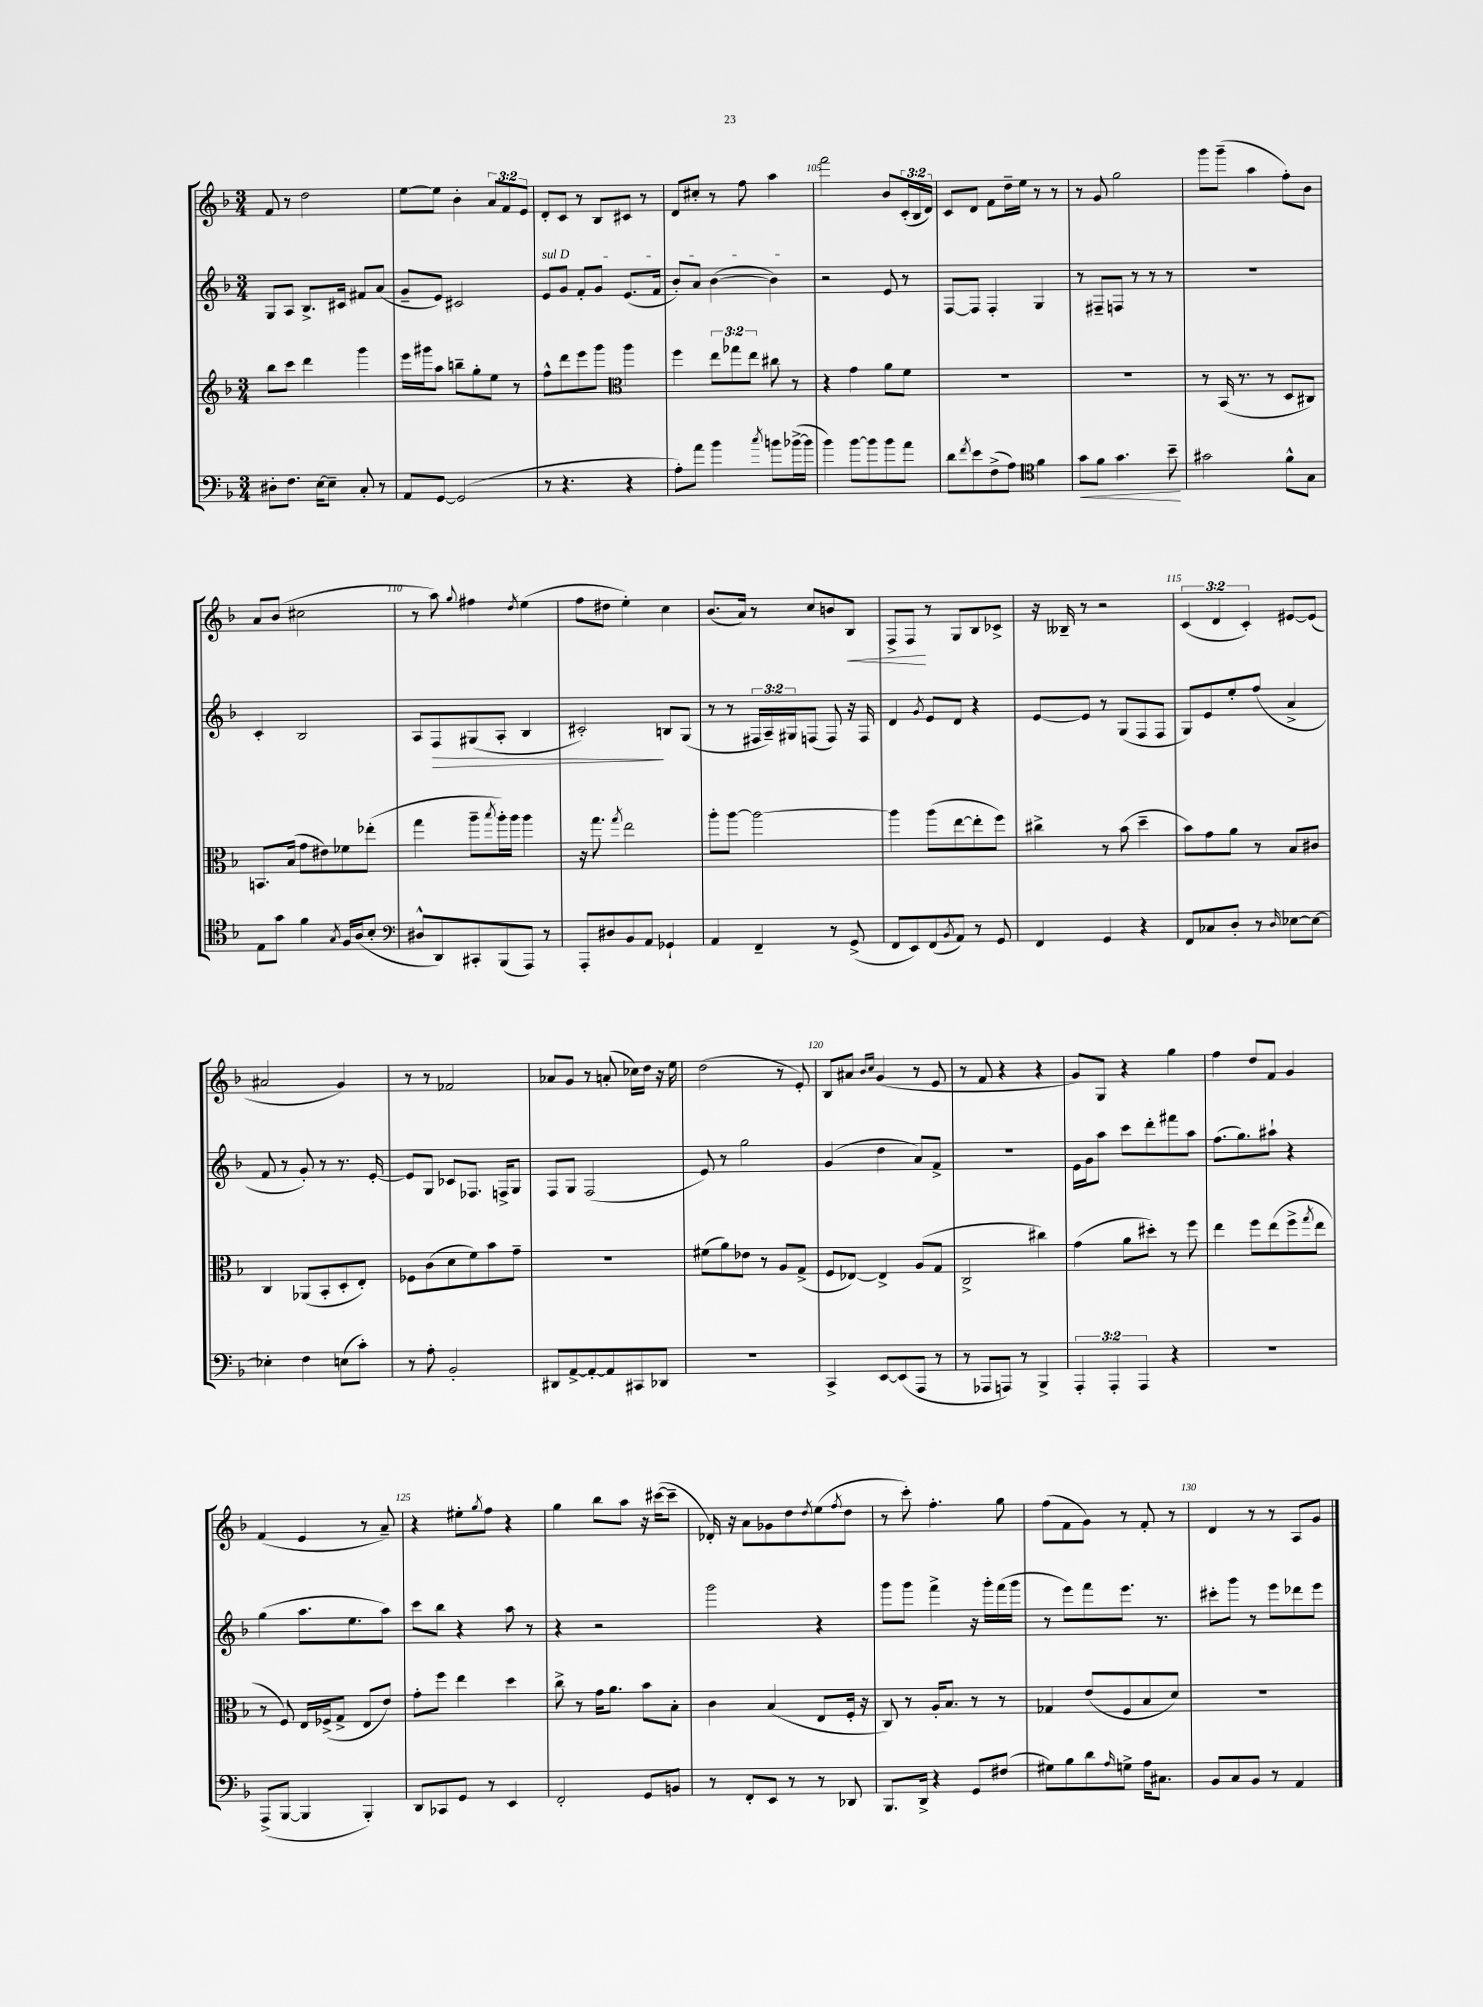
<<
\new StaffGroup <<
\new Staff = "s0" {
    \clef treble \key f \major \numericTimeSignature \time 3/4 \override Staff.TupletNumber.text = #tuplet-number::calc-fraction-text
    f'8 r8 d''2 |
    e''8~ e''8 bes'4-. \tuplet 3/2 { a'8 f'8 e'8 } |
    d'8-. c'8 r8 bes8 cis'8 r8 |
    d'8 cis''8-. r8 f''8 a''4 |
    f'''2 bes'8 \tuplet 3/2 { c'16-.( bes16 d'16) } |
    c'8 d'8 f'8 d''16-- e''16 r8 r8 |
    r8 g'8 g''2 |
    g'''8 g'''8--( a''4 f''8-.) bes'8 |
    a'8 bes'8( cis''2 |
    r8 a''8) \appoggiatura { g''8 } fis''4 \acciaccatura { d''8 } e''4( |
    f''8 dis''8 e''4-.) c''4 |
    bes'8.( a'16) r8 c''8 b'8 bes8\< |
    f8-> f8\! r8 g8 bes8 ces'8-> |
    r16 beses16-- r8 r2 |
    \tuplet 3/2 { c'4( d'4 c'4-.) } eis'8~ eis'8( |
    ais'2 g'4) |
    r8 r8 fes'2 |
    aes'8 g'8 r8 a'8-.( ces''16) d''16 r16 e''16 |
    d''2( r8 e'8-.) |
    bes8 ais'8 \grace { bes'16 c''16 } g'4( r8 e'8 |
    r8 f'8 r4 r4 |
    g'8) g8 r4 g''4 |
    f''4 d''8 f'8 g'4 |
    f'4( e'4 r8 a'8--) |
    r4 eis''8-. \acciaccatura { g''8 } f''8 r4 |
    g''4 bes''8 a''8 r16 cis'''16~( cis'''8-- |
    des'16-.) r16 a'8 ges'8 d''8 \acciaccatura { d''8 } e''8( \acciaccatura { f''8 } d''8 |
    r8 c'''8-.) f''4.-. g''8 |
    f''8( f'8 g'8) r8 f'8-. r8 |
    d'4 r8 r8 a8 g'8 \bar "|." |
}
\new Staff = "s1" {
    \clef treble \key f \major \numericTimeSignature \time 3/4 \override Staff.TupletNumber.text = #tuplet-number::calc-fraction-text
    g8 a8 bes8.-> cis'16 fis'8 a'8( |
    g'8-- e'8) cis'2 |
    \once \override TextSpanner.bound-details.left.text = \markup { \italic "sul D" } e'8\startTextSpan g'8 f'8-. g'8 e'8.( f'16 |
    bes'8-.) a'8 bes'4~( bes'4\stopTextSpan) |
    r2 e'8 r8 |
    f8~ f8 f4-. g4 |
    r8 fis8-- f8 r8 r8 r8 |
    R2. |
    c'4-. bes2 |
    a8 f8\> gis8( a8-. bes4 |
    cis'2-.\!) b8 g8( |
    r8 r8 \tuplet 3/2 { fis16 a16--) gis16 } f8( f8) r16 f16 |
    d'4 \acciaccatura { g'8 } e'8 d'8 r4 |
    e'8~ e'8 r8 g8( f8 f8 |
    g8) e'8 e''8-. f''8( a'4-> |
    f'8 r8 g'8-.) r8 r8. e'16~-. |
    e'8 g8 ces'8 fes8. f16-> g8 |
    f8 g8 f2( |
    e'8) r8 g''2 |
    g'4( d''4 a'8) f'8-> |
    R2. |
    e'16 g'16 a''8 c'''8 d'''8-. fis'''8 a''8 |
    f''8.( g''8.) ais''8-! r4 |
    g''4( a''8. e''8. a''8) |
    c'''8 bes''8 r4 a''8 r8 |
    r4 r2 |
    g'''2 r4 |
    g'''8 g'''8 f'''4-> r16 g'''16-. f'''16( g'''16 |
    r8 e'''8) f'''8 e'''8. r8. |
    cis'''8-. g'''8 r8 e'''8 des'''8 e'''8 \bar "|." |
}
\new Staff = "s2" {
    \clef treble \key f \major \numericTimeSignature \time 3/4 \override Staff.TupletNumber.text = #tuplet-number::calc-fraction-text
    bes''8 c'''8 d'''4 g'''4 |
    e'''16 gis'''16 a''8 b''8-- g''8-. e''8 r8 |
    f''8-^ d'''8 e'''8 g'''8 \clef alto a''4 |
    f''4 \tuplet 3/2 { e''8 ges''8 e''8 } cis''8 r8 |
    r4 g'4 a'8 f'8 |
    R2. |
    R2. |
    r8 bes,16( r8. r8 d8 cis8) |
    b,8. bes16( g'8 eis'8) fes'8 ees''8-.( |
    g''4 a''8-- \acciaccatura { bes''8 } a''16-.) a''16 a''4 |
    r16 g''8. \acciaccatura { g''8 } e''2 |
    a''8-. a''8~ a''2~ |
    a''4 a''8( e''8~ e''8-. f''8) |
    cis''4-> r8 bes'8( d''4-- |
    bes'8) g'8 a'8 r8 bes8 cis'8 |
    c4 aes,8( bes,8-. d8-. e8-.) |
    fes8 c'8( d'8 f'8) bes'8 g'8-- |
    R2. |
    fis'8( a'8) ees'8 r8 a8 g8->( |
    f8 ees8~) ees4-> a8( g8 |
    c2-> cis''4) |
    g'4( a'8 dis''8-.) r8 f''8 |
    e''4 f''8 e''8( f''8-> \acciaccatura { g''8 } e''8 |
    r8 f8) e16 fes16->( g8-> e8 e'8) |
    g'8-. f''8 e''4 d''4 |
    c''8-> r8 g'16 a'8. bes'8 bes8-. |
    c'4 bes4( e8 f16-. r16 |
    c8) r8 a16-. bes8. r8 r8 |
    ges4 e'8( f8 bes8 d'8) |
    R2. \bar "|." |
}
\new Staff = "s3" {
    \clef bass \key f \major \numericTimeSignature \time 3/4 \override Staff.TupletNumber.text = #tuplet-number::calc-fraction-text
    dis8-. f8. e16~ e8-- c8-. r8 |
    a,8 g,8~ g,2( |
    r8 r4. r4 |
    a8-.) a'8 bes'4 \acciaccatura { c''8 } b'8 bes'16~->( bes'16 |
    bes'4) bes'8~ bes'8 bes'8 a'8 |
    d'8 \acciaccatura { f'8 } e'8 f8->( a8) \clef tenor f'4 |
    g'8\< f'8 g'4. bes'8--\! |
    gis'2 f'8-^ g8 |
    e8 g'8 f'4 \acciaccatura { g8 } f16 a16( bes8-. |
    \clef bass dis8-^ d,8) cis,8-. bes,,8( a,,8) r8 |
    a,,8-. dis8 bes,8 a,8 ges,4-! |
    a,4 f,4-- r8 g,8->( |
    f,8 e,8) f,8( \acciaccatura { bes,8 } a,8) r8 g,8 |
    f,4 g,4 r4 |
    f,8 ces8 d8-. r8 \grace { d16 } ees8~ ees8~ |
    ees4-. f4 e8( c'8-.) |
    r8 a8-. bes,2-. |
    dis,8 a,8~-> a,8~-. a,8 cis,8 des,8 |
    R2. |
    c,4-> e,8~ e,8( a,,8 r8 |
    r8 aes,,8 a,,8) r8 bes,,4-> |
    \tuplet 3/2 { a,,4-. a,,4-. a,,4 } r4 |
    R2. |
    a,,8->( bes,,8~ bes,,4 bes,,4-.) |
    d,8 ces,8 g,8 r8 e,4 |
    f,2-. g,8 b,8 |
    r8 f,8-. e,8 r8 r8 des,8 |
    bes,,8. d,16-> r4 g,8 fis8( |
    gis8) bes8 d'8 \grace { a16 } g8-> a16 cis8. |
    bes,8 c8 bes,8 r8 a,4 \bar "|." |
}
>>
>>
\layout { \context { \Score currentBarNumber = #101 \override BarNumber.break-visibility = ##(#f #t #t) barNumberVisibility = #(every-nth-bar-number-visible 5) } }
